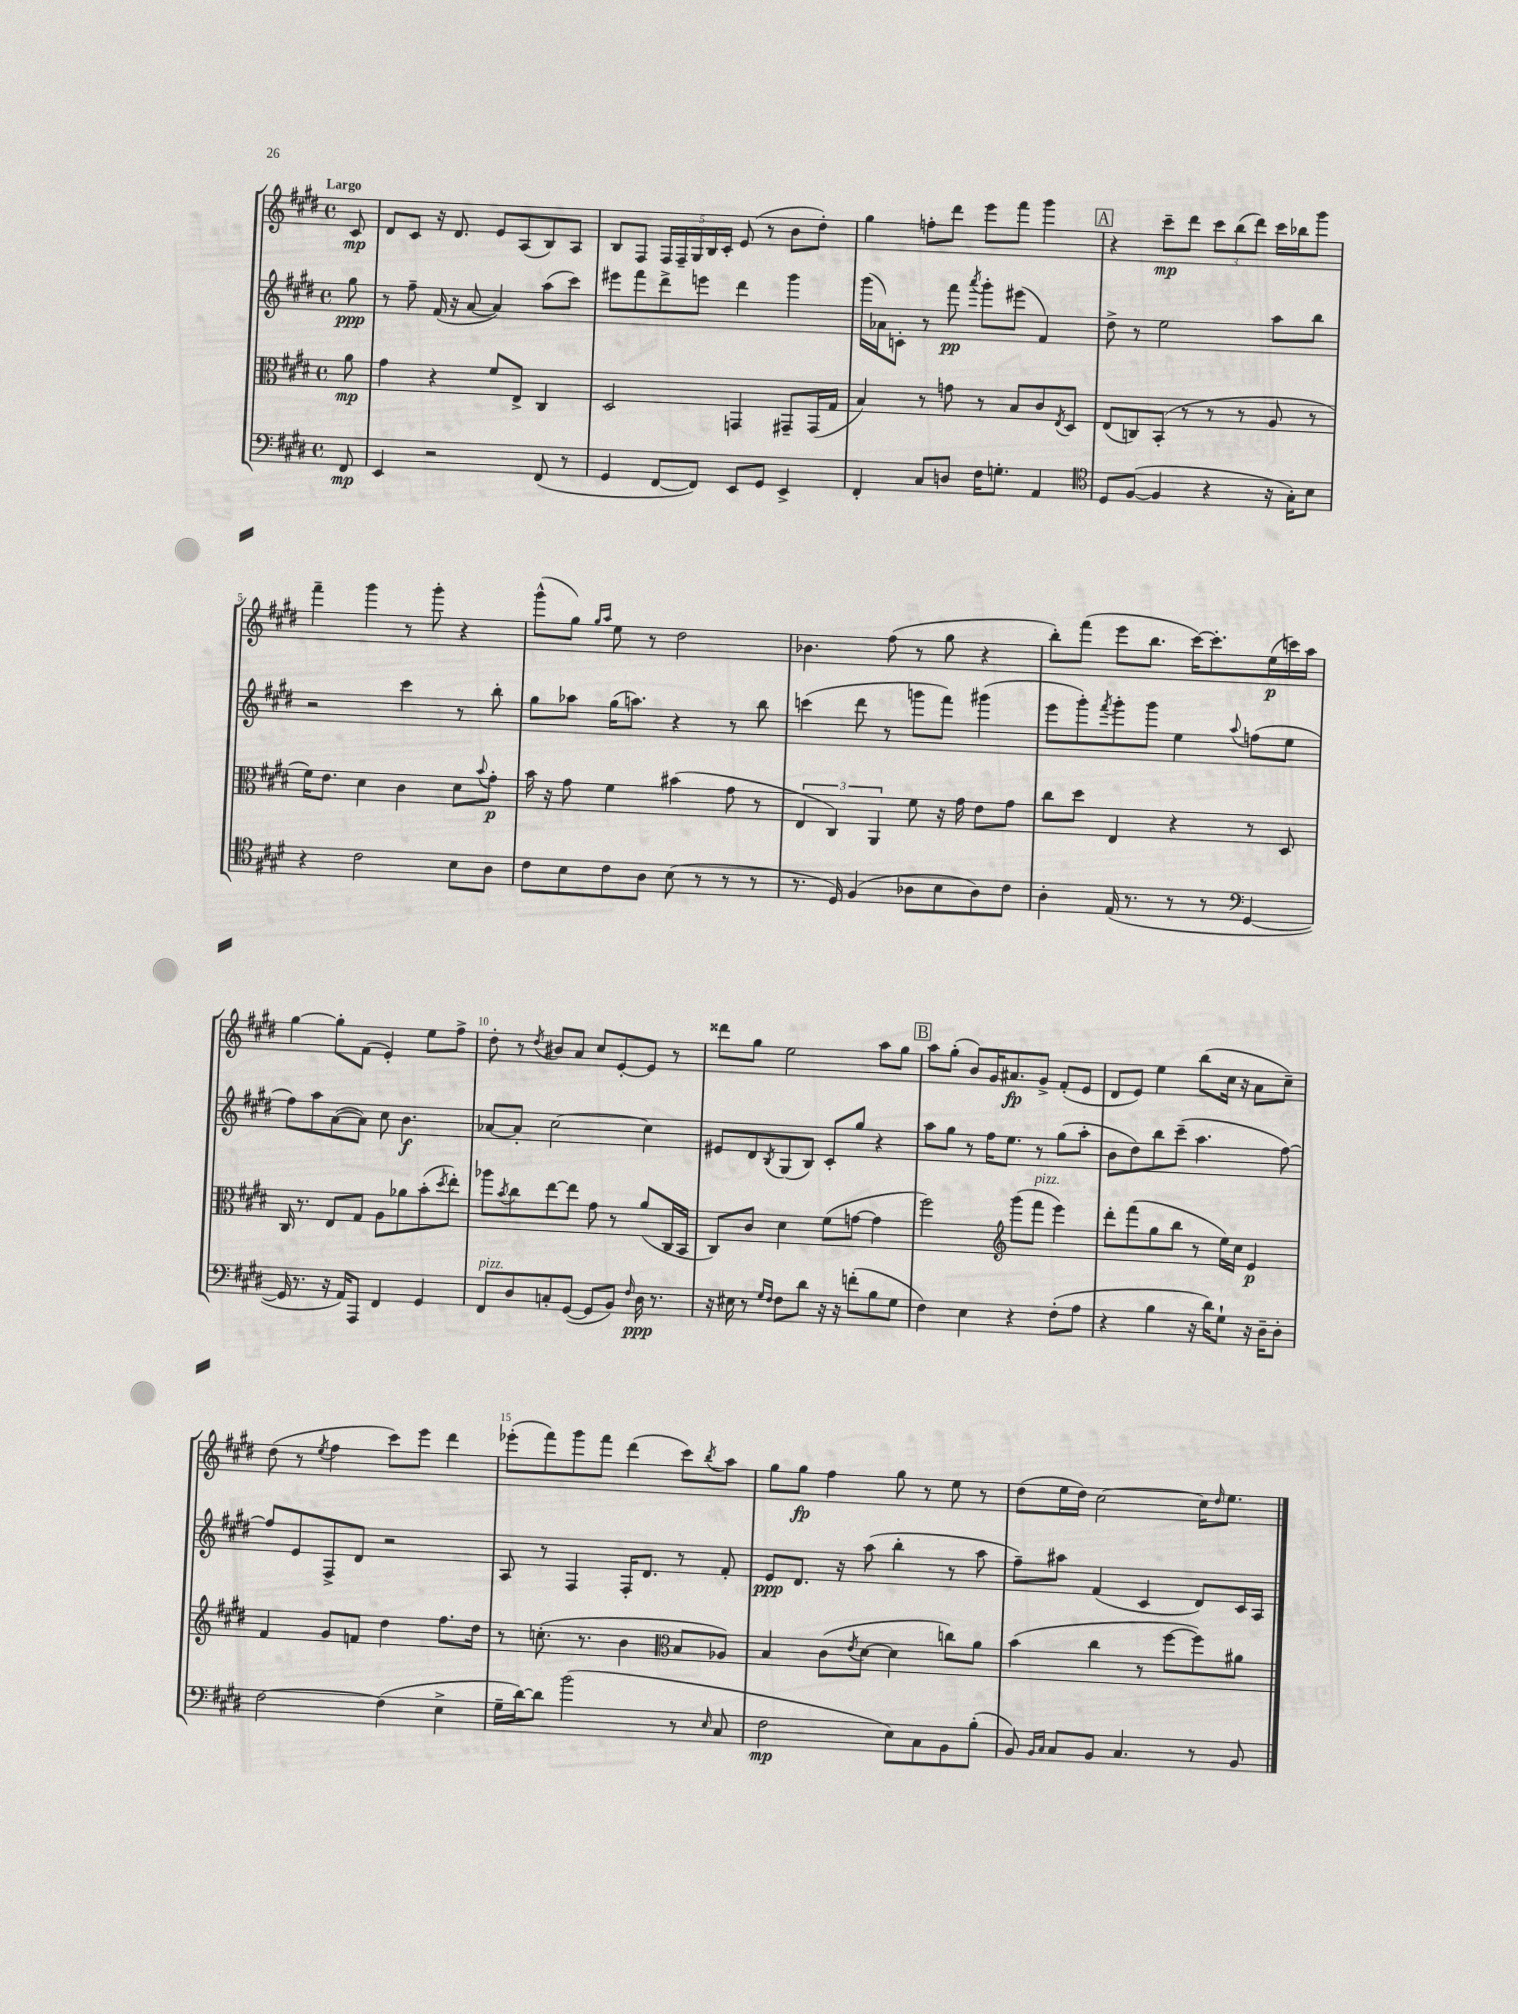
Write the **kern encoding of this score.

**kern	**kern	**kern	**kern
*staff4	*staff3	*staff2	*staff1
*clefF4	*clefC3	*clefG2	*clefG2
*k[f#c#g#d#]	*k[f#c#g#d#]	*k[f#c#g#d#]	*k[f#c#g#d#]
*M4/4	*M4/4	*M4/4	*M4/4
*met(c)	*met(c)	*met(c)	*met(c)
8FF#	8a	8gg#	8c#
=	=	=	=
4EE	4g#	8r	8d#
.	.	8ff#~	8c#
2r	4r	(16f#	16r
.	.	16r	8.d#
.	.	[8a	.
.	8f#	4a])	8e
.	8E^	.	(8A
(8FF#	4C#	(8aa	8B)
8r	.	8ccc#)	8A
=	=	=	=
4GG#	2D#	8eee#	8B
.	.	8fff#	8F#
[8FF#	.	8ddd#^	20F#
.	.	.	20F#~
.	.	.	20G#
8FF#])	.	8eee	.
.	.	.	20B
.	.	.	20c#'
8EE	4GG	4ddd#	(8e
8GG#	.	.	8r
4EE^	8GG#~	4ggg#	8b
.	(16GG#	.	8dd#')
.	16G#	.	.
=	=	=	=
4FF#'	4B)	(16ggg#	4gg#
.	.	16a-)	.
.	.	8c'	.
8C#	8r	8r	8ff'
8D	8g	8fff#	8ddd#
.	.	8qaaa	.
16F#	8r	8ggg#'	8eee
8.G'	.	.	.
.	8B	(8eee#	8fff#
4AA	8c#	4f#)	4ggg#
.	8qE	.	.
.	8D#	.	.
=	=	=	=
*clefC4	*	*	*
8D#	(8E	8dd#^	4r
([8F#	8C)	8r	.
4F#]	(8BB'	2ee	8ccc#~
.	8r	.	8ddd#
4r	8r	.	12ccc#
.	.	.	(12bb
.	8r	.	.
.	.	.	12ddd#)
16r	8A	8aa	16ccc#
16G#')	.	.	16bb-
8B	8r	8bb	8ggg#
=	=	=	=
4r	16f#)	2r	4fff#~
.	8.e	.	.
2c#	4d#	.	4ggg#
.	4c#	4ccc#	8r
.	.	.	8ggg#'
8B	8d#	8r	4r
.	8qqb	.	.
8A	8g#'	8bb'	.
=	=	=	=
8c#	16b	8gg#	(8ggg#^^
.	16r	.	.
8B	8g#	8aa-	8gg#)
.	.	.	16qqgg#
.	.	.	16qqaa
8c#	4f#	(16gg#	8ee
.	.	8.aa)	.
8A	.	.	8r
(8B	(4b#	4r	2dd#
8r	.	.	.
8r	8g#	8r	.
8r	8r	8bb	.
=	=	=	=
8.r	6E	(4ccc	4.b-
.	6C#)	.	.
16D#)	.	.	.
(4F#	.	8ddd#	.
.	6AA	.	.
.	.	8r	(8ff#
8A-	8f#	8ggg	8r
8B	16r	8fff#)	8gg#
.	16g#	.	.
8A-)	8e	(4ggg#	4r
8c#	8g#	.	.
=	=	=	=
4A'	8cc#	8eee	8bb')
.	8dd#	8ggg#')	(8fff#
.	.	8qfff#	.
(16E	4E	8ggg#'	8eee
8.r	.	.	.
.	.	8ggg#	8.bb
8r	4r	4ee	.
.	.	.	[16ccc#)
8r	.	.	8.ccc#']
*clefF4	*	*	*
.	.	8qqaa	.
[4GG#	8r	(8ff	.
.	.	.	(16ee
.	8D#	8ee	16ccc)
.	.	.	16aa
=	=	=	=
16GG#]	16C#	8ff#)	[4gg#
8.r	8.r	.	.
.	.	8aa	.
16r	8E	([8a	8gg#']
16AA)	.	.	.
8AAA	8G#	8a])	(8f#
4FF#	8A	8cc#	4e')
.	8a-	4.b	.
4GG#	(8b'	.	8ee
.	8qdd#	.	.
.	8ee')	.	8ff#^
=	=	=	=
8FF#	8aa-	[8a-	8dd#'
.	8qb	.	.
8D#	8cc#	8a-']	8r
.	.	.	8qdd#
8C'	[8ee	[2cc#	8b#
([8GG#	8ee]	.	8a
8GG#]	8g#	.	8cc#
8BB)	8r	.	[8e'
16qqF#	.	.	.
16D#	(8a	4cc#]	8e]
8.r	.	.	.
.	16C#	.	8r
.	16BB	.	.
=	=	=	=
16r	8C#)	8e#	8ddd##
16E#	.	.	.
8r	8c#	8d#	8gg#
16qqG#	.	.	.
16qqF#	.	8qB	.
8F#	4d#	(8G#	2ee
8d#	.	8B)	.
16r	(8f#	8c#'	.
16r	.	.	.
(8f'	[8g	8gg#	.
8B	4g]	4r	8aa
8G#	.	.	8gg#
=	=	=	=
4F#)	2ff#)	8aa	8aa
.	.	8gg#	(8gg#'
4E	.	8r	8b)
.	.	16ff#	16g#
.	.	8.ee	8.a#
*	*clefG2	*	*
4r	(8ggg#	.	.
.	8fff#	8r	8g#^
(8F#'	4eee)	(8gg#	(8f#'
8A	.	8aa'	8e
=	=	=	=
4r	8ddd#'	8b	8d#
.	(8fff#	8dd#)	8e)
4B	8gg#	8bb	4ee
.	8bb	(8ccc#~	.
16r	8r	4.aa	(8bb
16d#)	.	.	.
8G#`	16ee)	.	16cc#
.	16cc#	.	16r
16r	4e	.	8a
16D#~	.	.	.
8D#'	.	[8ff#)	8cc#~)
=	=	=	=
[2F#	4f#	8ff#]	(8dd#
.	.	8e	8r
.	.	.	8qee
.	8g#	8F#^	4ff#
.	8f	8d#	.
(4F#]	4dd#	2r	8ccc#)
.	.	.	8eee
4E^	8.ff#	.	4ddd#
.	16dd#	.	.
=	=	=	=
16G#~	8r	8A	(8eee-'
[16d#)	.	.	.
8d#]	(8.cc'	8r	8fff#)
(2b	.	4F#	8ggg#
.	8.r	.	.
.	.	.	8fff#
.	4b	16F#'	(4ddd#
.	.	8.d#	.
*	*clefC3	*	*
8r	8B	8r	8ccc#)
16qqE	.	.	8qbb
8C#	8A-)	8f#'	8aa
=	=	=	=
2F#	4B	8e	8gg#
.	.	8.d#	8gg#
.	(8c#	.	4ff#
.	.	16r	.
.	8qe	.	.
.	[8d#	(8aa	.
8E)	4d#]	4bb'	8gg#
8C#	.	.	8r
8BB	8cc)	8r	8ee
(8B'	8a	8aa	8r
=	=	=	=
8BB)	(4b	8ff#~)	(8dd#
16qqBB	.	.	.
16qqC#	.	.	.
8C#	.	8aa#	16ee
.	.	.	16dd#)
8BB	4cc#	(4f#	[2cc#
4.C#	.	.	.
.	8r	4c#	.
.	[8ff#	.	.
8r	8ff#])	8d#)	16cc#]
.	.	.	16qqdd#
.	.	.	8.ee
8BB	8a#	16c#	.
.	.	16A	.
==	==	==	==
*-	*-	*-	*-
